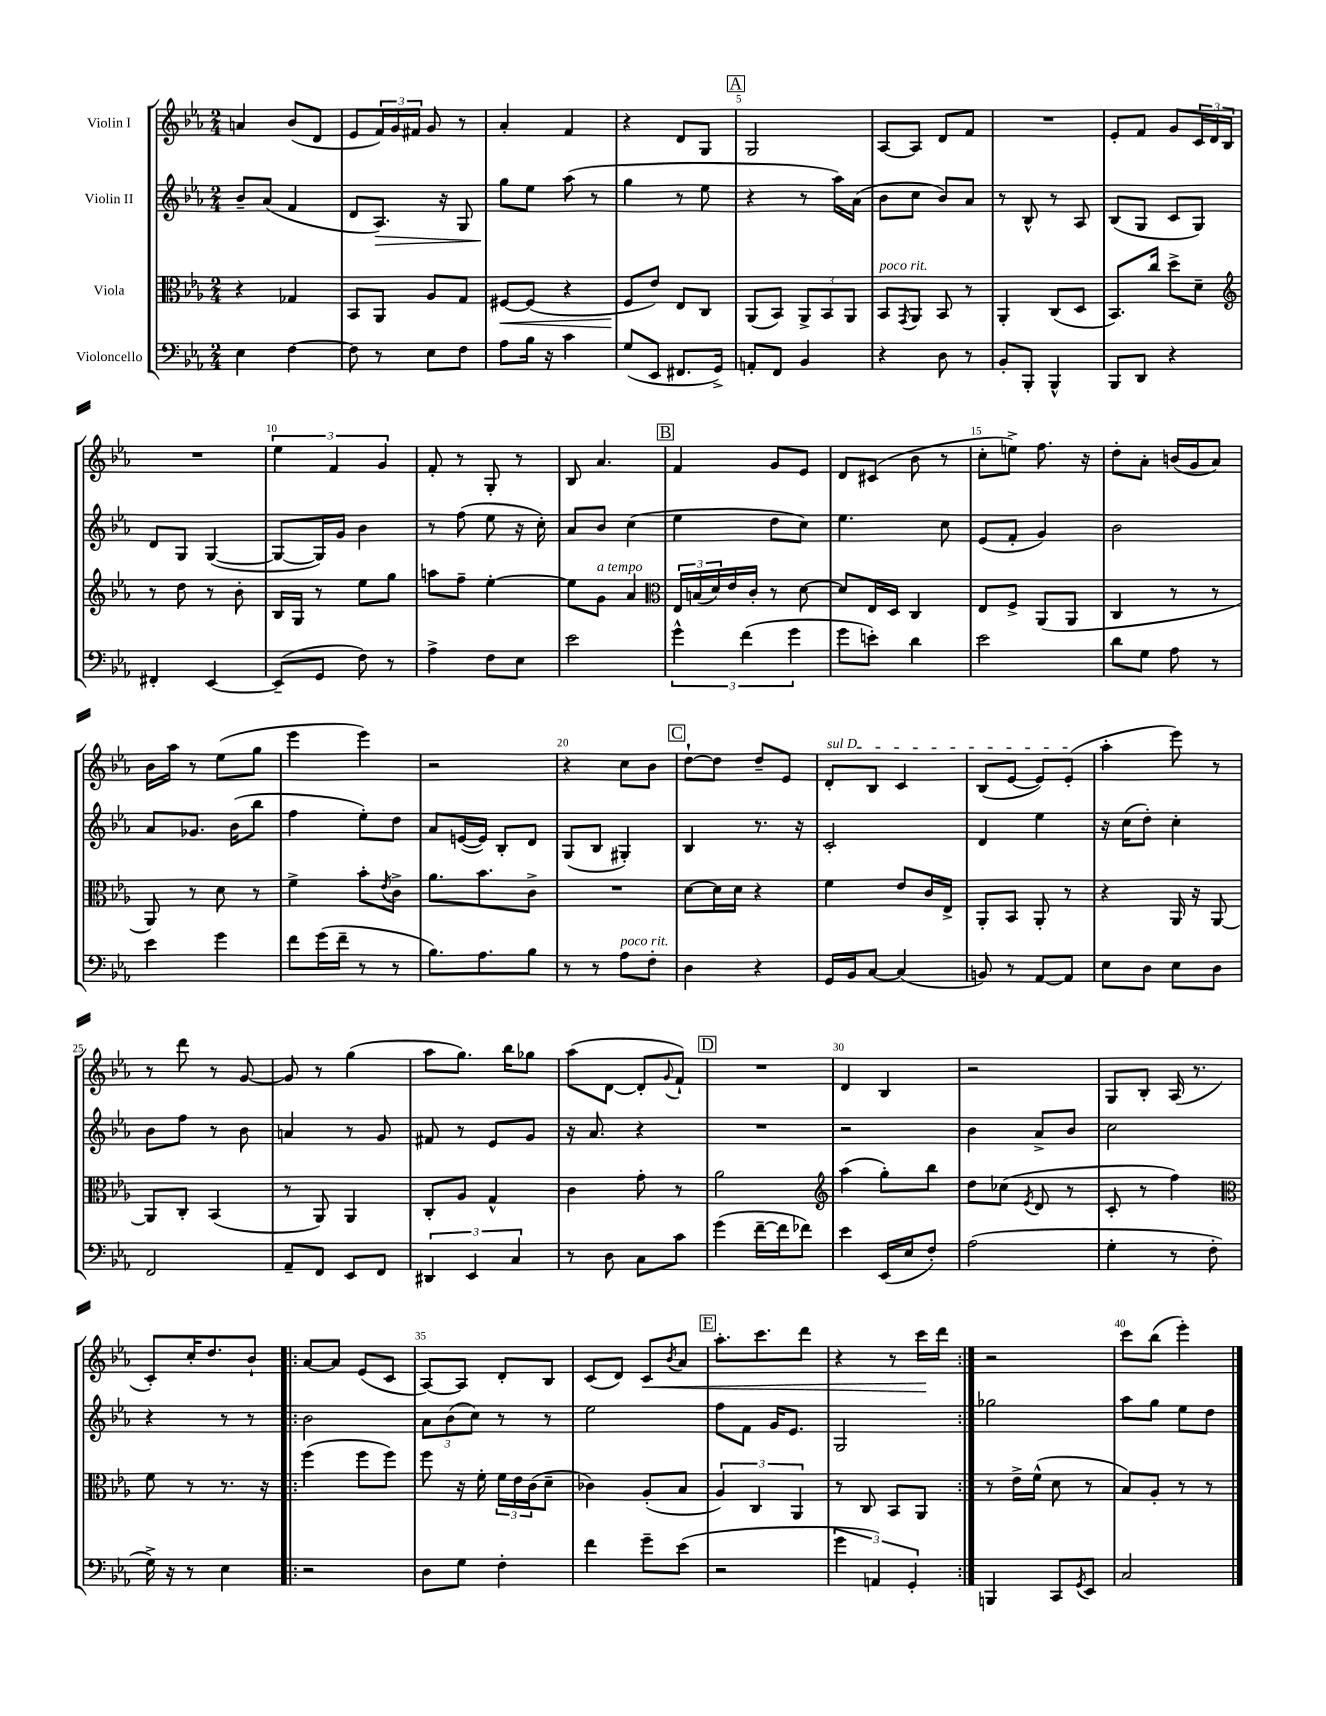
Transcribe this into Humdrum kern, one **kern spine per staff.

**kern	**kern	**dynam	**kern	**dynam	**kern	**dynam
*part4	*part3	*part3	*part2	*part2	*part1	*part1
*staff4	*staff3	*staff3	*staff2	*staff2	*staff1	*staff1
*I"Violoncello	*I"Viola	*	*I"Violin II	*	*I"Violin I	*
*clefF4	*clefC3	*	*clefG2	*	*clefG2	*
*k[b-e-a-]	*k[b-e-a-]	*	*k[b-e-a-]	*	*k[b-e-a-]	*
*M2/4	*M2/4	*	*M2/4	*	*M2/4	*
=1	=1	=1	=1	=1	=1	=1
4E-\	4r	.	8b-~/L	.	4an/	.
.	.	.	(8a-/J	.	.	.
[4F\	4G-X/	.	4f/	.	(8b-/L	.
.	.	.	.	.	8d/J	.
=2	=2	=2	=2	=2	=2	=2
8F\]	8BB-/L	.	8d/L	.	8e-/L	.
!	!	!	!	!LO:HP:b	!	!
8r	8AA-/J	.	8.A-/J)	>	24f/L)	.
.	.	.	.	.	24g/	.
.	.	.	.	.	24f#X/JJ	.
8E-\L	8A-/L	.	.	.	8g/	.
.	.	.	16r	.	.	.
8F\J	8G/J	.	8G/	.	8r	.
=3	=3	=3	=3	=3	=3	=3
!	!	!LO:HP:b	!	!	!	!
8A-\L	[8F#X/L	<	8gg\L	.	4a-'/	.
16B-\Jk	(8F#/J]	.	8ee-\J	]	.	.
16r	.	.	.	.	.	.
4c\	4r	.	(8aa-\	.	4f/	.
.	.	.	8r	.	.	.
=4	=4	=4	=4	=4	=4	=4
(8G/L	8F/L	.	4gg\	.	4r	.
8EE-/J	8e-/J)	[	.	.	.	.
8.FF#X/L	8E-/L	.	8r	.	8d/L	.
.	8C/J	.	8ee-\	.	8G/J	.
16GG^/Jk)	.	.	.	.	.	.
!!LO:REH:place=s1:t=A
=5	=5	=5	=5	=5	=5	=5
8AAn'/L	(8AA-/L	.	4r	.	2G/	.
8FF/J	8BB-/J)	.	.	.	.	.
4BB-/	12AA-^/L	.	8r	.	.	.
.	12BB-/	.	.	.	.	.
.	.	.	16aa-\LL)	.	.	.
.	12AA-/J	.	.	.	.	.
.	.	.	(16a-\JJ	.	.	.
=6	=6	=6	=6	=6	=6	=6
!	!LO:TX:a:i:t=poco rit.	!	!	!	!	!
4r	8BB-/L	.	8b-\L	.	[8A-/L	.
.	8qGG/	.	.	.	.	.
.	8AA-/J	.	8cc\J	.	8A-/J]	.
8D\	8BB-/	.	8b-/L)	.	8d/L	.
8r	8r	.	8a-/J	.	8f/J	.
=7	=7	=7	=7	=7	=7	=7
8BB-'/L	4AA-'/	.	8r	.	2r	.
8BBB-'/J	.	.	8B-^^/	.	.	.
4BBB-^^/	(8C/L	.	8r	.	.	.
.	8D/J	.	8A-/	.	.	.
=8	=8	=8	=8	=8	=8	=8
8BBB-/L	8.BB-/L)	.	(8B-/L	.	8e-'/L	.
8DD/J	.	.	8G/J	.	8f/J	.
.	16cc/Jk	.	.	.	.	.
4r	8dd^\L	.	8c/L	.	8g/L	.
.	8d~\J	.	8G/J)	.	24c/L	.
.	.	.	.	.	24d/	.
.	.	.	.	.	24B-/JJ	.
!!LO:LB:g=z
=9	=9	=9	=9	=9	=9	=9
*	*clefG2	*	*	*	*	*
4FF#X'/	8r	.	8d/L	.	2r	.
.	8dd\	.	8G/J	.	.	.
[4EE-/	8r	.	([4G/	.	.	.
.	8b-'\	.	.	.	.	.
=10	=10	=10	=10	=10	=10	=10
(8EE-~/L]	16B-/LL	.	8G/L_	.	6ee-\	.
.	16G/JJ	.	.	.	.	.
8GG/J	8r	.	16G/L])	.	.	.
.	.	.	.	.	6f/	.
.	.	.	16g/JJ	.	.	.
8F\)	8ee-\L	.	4b-\	.	.	.
.	.	.	.	.	6g/	.
8r	8gg\J	.	.	.	.	.
=11	=11	=11	=11	=11	=11	=11
4A-^\	8aan\L	.	8r	.	8f'/	.
.	8ff~\J	.	(8ff\	.	8r	.
8F\L	[4ee-'\	.	8ee-\	.	8G'/	.
8E-\J	.	.	16r	.	8r	.
.	.	.	16cc'\)	.	.	.
=12	=12	=12	=12	=12	=12	=12
2e-\	8ee-\L]	.	8a-/L	.	8B-/	.
!	!LO:TX:a:i:t=a tempo	!	!	!	!	!
.	8g\J	.	8b-/J	.	4.a-/	.
.	4a-/	.	(4cc\	.	.	.
!!LO:REH:place=s1:t=B
=13	=13	=13	=13	=13	=13	=13
*	*clefC3	*	*	*	*	*
6g^^\	24E-/LL	.	4ee-\	.	4f/	.
.	(24Bn/	.	.	.	.	.
.	24d/)	.	.	.	.	.
.	16e-/	.	.	.	.	.
(6f\	.	.	.	.	.	.
.	16c'/JJ	.	.	.	.	.
.	8r	.	8dd\L	.	8g/L	.
6g\	.	.	.	.	.	.
.	[8d\	.	8cc\J)	.	8e-/J	.
=14	=14	=14	=14	=14	=14	=14
8g\L	8d/L]	.	4.ee-\	.	8d/L	.
8en'\J)	16E-/L	.	.	.	(8c#X/J	.
.	16D/JJ	.	.	.	.	.
4d\	4C/	.	.	.	8b-\	.
.	.	.	8cc\	.	8r	.
=15	=15	=15	=15	=15	=15	=15
2e-\	8E-/L	.	(8e-/L	.	8cc'\L	.
.	8F^/J	.	8f'/J	.	8een^\J)	.
.	(8AA-/L	.	4g/)	.	8.ff\	.
.	8AA-/J	.	.	.	.	.
.	.	.	.	.	16r	.
=16	=16	=16	=16	=16	=16	=16
8d\L	4C/	.	2b-\	.	8dd'\L	.
8G\J	.	.	.	.	8a-'\J	.
8A-\	8r	.	.	.	(16bn/LL	.
.	.	.	.	.	16g/J	.
8r	8r	.	.	.	8a-/J)	.
!!LO:LB:g=z
=17	=17	=17	=17	=17	=17	=17
4e-\	8AA-/)	.	8a-/L	.	16b-\LL	.
.	.	.	.	.	16aa-\JJ	.
.	8r	.	8.g-X/J	.	8r	.
4g\	8d\	.	.	.	(8ee-\L	.
.	.	.	(16b-\KL	.	.	.
.	8r	.	8bb-\J	.	8gg\J	.
=18	=18	=18	=18	=18	=18	=18
8f\L	4f^\	.	4ff\	.	4eee-\	.
(16g\L	.	.	.	.	.	.
16f~\JJ	.	.	.	.	.	.
8r	8b-'\L	.	8ee-'\L)	.	4eee-\)	.
.	8qe-/	.	.	.	.	.
8r	8c^\J	.	8dd\J	.	.	.
=19	=19	=19	=19	=19	=19	=19
8.B-\L)	8.a-\L	.	8a-/L	.	2r	.
.	.	.	([16en/L	.	.	.
8.A-\	8.b-\	.	16e/JJ])	.	.	.
.	.	.	8B-'/L	.	.	.
8B-\J	8c^\J	.	8d/J	.	.	.
=20	=20	=20	=20	=20	=20	=20
8r	2r	.	(8G/L	.	4r	.
8r	.	.	8B-/J	.	.	.
!LO:TX:a:i:t=poco rit.	!	!	!	!	!	!
8A-\L	.	.	4G#X'/)	.	8cc\L	.
8F'\J	.	.	.	.	8b-\J	.
!!LO:REH:place=s1:t=C
=21	=21	=21	=21	=21	=21	=21
4D\	[8d\L	.	4B-/	.	[8dd`\L	.
.	16d\L]	.	.	.	8dd\J]	.
.	16d\JJ	.	.	.	.	.
4r	4r	.	8.r	.	8dd~/L	.
.	.	.	.	.	8e-/J	.
.	.	.	16r	.	.	.
=22	=22	=22	=22	=22	=22	=22
!	!	!	!	!	!LO:TX:a:i:t=sul D	!
16GG/LL	4f\	.	2c'/	.	8d'/L	.
16BB-/J	.	.	.	.	.	.
[8C/J	.	.	.	.	8B-/J	.
(4C/]	8e-/L	.	.	.	4c/	.
.	16c/L	.	.	.	.	.
.	16E-^/JJ	.	.	.	.	.
=23	=23	=23	=23	=23	=23	=23
8BBn/)	8AA-'/L	.	4d/	.	(8B-/L	.
8r	8BB-/J	.	.	.	[8e-/J	.
[8AA-/L	8AA-'/	.	4ee-\	.	8e-/L])	.
8AA-/J]	8r	.	.	.	(8e-'/J	.
=24	=24	=24	=24	=24	=24	=24
8E-\L	4r	.	16r	.	4aa-'\	.
.	.	.	(16cc\KL	.	.	.
8D\J	.	.	8dd'\J)	.	.	.
8E-\L	16AA-/	.	4cc'\	.	8eee-\)	.
.	16r	.	.	.	.	.
8D\J	[8AA-/	.	.	.	8r	.
!!LO:LB:g=z
=25	=25	=25	=25	=25	=25	=25
2FF/	8AA-/L]	.	8b-\L	.	8r	.
.	8C'/J	.	8ff\J	.	8ddd\	.
.	(4BB-/	.	8r	.	8r	.
.	.	.	8b-\	.	[8g/	.
=26	=26	=26	=26	=26	=26	=26
8AA-~/L	8r	.	4an/	.	8g/]	.
8FF/J	8AA-/)	.	.	.	8r	.
8EE-/L	4AA-/	.	8r	.	(4gg\	.
8FF/J	.	.	8g/	.	.	.
=27	=27	=27	=27	=27	=27	=27
6DD#X/	8C'/L	.	8f#X/	.	8aa-\L	.
.	8A-/J	.	8r	.	8.gg\J)	.
6EE-/	.	.	.	.	.	.
.	4G^^/	.	8e-/L	.	.	.
.	.	.	.	.	16bb-\KL	.
6C/	.	.	.	.	.	.
.	.	.	8g/J	.	8gg-X\J	.
=28	=28	=28	=28	=28	=28	=28
8r	4c\	.	16r	.	(8aa-\L	.
.	.	.	8.a-/	.	.	.
8D\	.	.	.	.	[8d\J	.
8C\L	8g'\	.	4r	.	8d'/L]	.
.	.	.	.	.	8qqg/	.
8c\J	8r	.	.	.	8f`/J)	.
!!LO:REH:place=s1:t=D
=29	=29	=29	=29	=29	=29	=29
(4g\	2a-\	.	2r	.	2r	.
[16f~\LL	.	.	.	.	.	.
16f\J]	.	.	.	.	.	.
8f-X\J)	.	.	.	.	.	.
=30	=30	=30	=30	=30	=30	=30
*	*clefG2	*	*	*	*	*
4e-\	(4aa-\	.	2r	.	4d/	.
(16EE-/LL	8gg'\L)	.	.	.	4B-/	.
16E-/J	.	.	.	.	.	.
8F'/J)	8bb-\J	.	.	.	.	.
=31	=31	=31	=31	=31	=31	=31
(2A-\	8dd\L	.	4b-\	.	2r	.
.	(8cc-X\J	.	.	.	.	.
.	8qe-/	.	.	.	.	.
.	8d/	.	8a-^/L	.	.	.
.	8r	.	8b-/J	.	.	.
=32	=32	=32	=32	=32	=32	=32
4G'\	8c'/	.	2cc\	.	8G/L	.
.	8r	.	.	.	8B-'/J	.
8r	4ff\)	.	.	.	(16A-/	.
.	.	.	.	.	8.r	.
8F'\	.	.	.	.	.	.
!!LO:LB:g=z
=33	=33	=33	=33	=33	=33	=33
*	*clefC3	*	*	*	*	*
16G^\)	8f\	.	4r	.	8c'/L)	.
16r	.	.	.	.	.	.
8r	8r	.	.	.	16cc'/K	.
.	.	.	.	.	8.dd/	.
4E-\	8.r	.	8r	.	.	.
.	.	.	8r	.	8b-`/J	.
.	16r	.	.	.	.	.
=34!|:	=34!|:	=34!|:	=34!|:	=34!|:	=34!|:	=34!|:
2r	(4ff\	.	2b-\	.	[8a-/L	.
.	.	.	.	.	8a-/J]	.
.	8ff\L	.	.	.	(8e-/L	.
.	8ff\J)	.	.	.	8c/J	.
=35	=35	=35	=35	=35	=35	=35
8D\L	8ff\	.	12a-\L	.	[8A-/L)	.
.	.	.	(12b-\	.	.	.
8G\J	16r	.	.	.	8A-/J]	.
.	.	.	12cc\J)	.	.	.
.	16f'\	.	.	.	.	.
4F'\	24f\LL	.	8r	.	8d'/L	.
.	24e-\	.	.	.	.	.
.	(24c\J	.	.	.	.	.
.	8d~\J	.	8r	.	8B-/J	.
=36	=36	=36	=36	=36	=36	=36
4f\	4c-X\)	.	2ee-\	.	(8c/L	.
.	.	.	.	.	8d/J)	.
!	!	!	!	!	!	!LO:HP:b
8g~\L	(8A-'/L	.	.	.	8c/L	<
.	.	.	.	.	8qb-/	.
(8e-\J	8B-/J	.	.	.	8a-/J	.
!!LO:REH:place=s1:t=E
=37	=37	=37	=37	=37	=37	=37
2r	6A-/)	.	8ff\L	.	8.aa-'\L	.
.	.	.	8f\J	.	.	.
.	6C/	.	.	.	.	.
.	.	.	.	.	8.ccc\	.
.	.	.	16g/KL	.	.	.
.	.	.	8.e-/J	.	.	.
.	6AA-/	.	.	.	.	.
.	.	.	.	.	8ddd\J	.
=38	=38	=38	=38	=38	=38	=38
6g\	8r	.	2G/	.	4r	.
.	8C/	.	.	.	.	.
6AAn/)	.	.	.	.	.	.
.	8BB-/L	.	.	.	8r	.
6GG'/	.	.	.	.	.	.
.	8AA-/J	.	.	.	16ccc\LL	.
.	.	.	.	.	16ddd\JJ	[
=39:|!	=39:|!	=39:|!	=39:|!	=39:|!	=39:|!	=39:|!
4BBBn/	8r	.	2gg-X\	.	2r	.
.	16e-^\LL	.	.	.	.	.
.	(16f^^\JJ	.	.	.	.	.
8CC/L	8d\	.	.	.	.	.
8qGG/	.	.	.	.	.	.
8EE-/J	8r	.	.	.	.	.
=40	=40	=40	=40	=40	=40	=40
2C/	8B-/L)	.	8aa-\L	.	8ccc\L	.
.	8A-'/J	.	8gg\J	.	(8bb-\J	.
.	8r	.	8ee-\L	.	4eee-'\)	.
.	8r	.	8dd\J	.	.	.
==	==	==	==	==	==	==
*-	*-	*-	*-	*-	*-	*-
